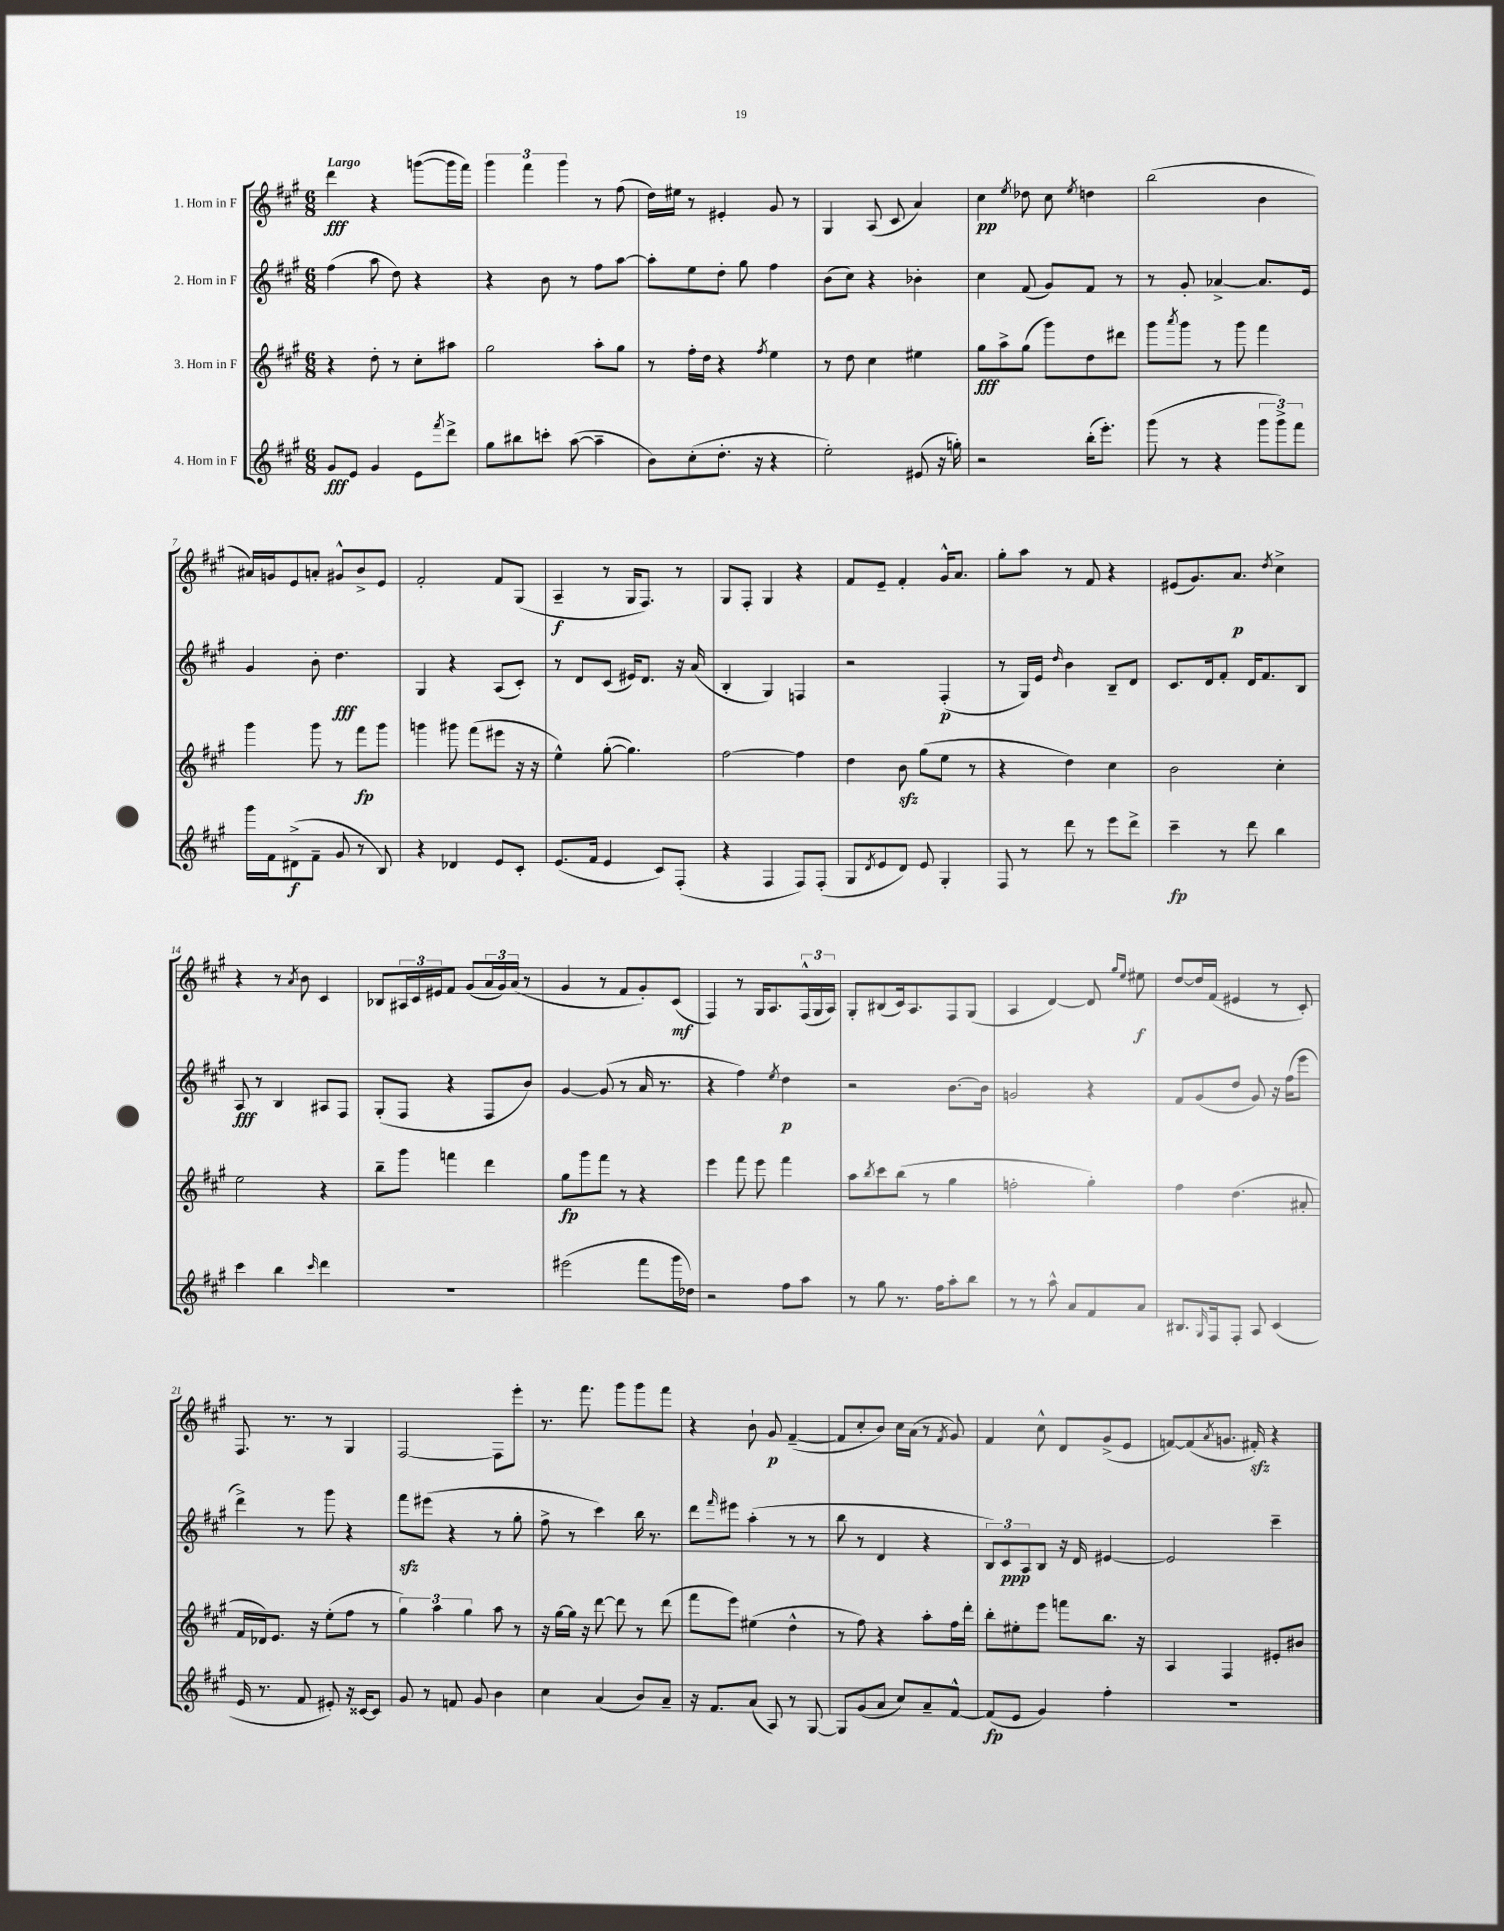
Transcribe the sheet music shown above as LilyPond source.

<<
\new StaffGroup <<
\new Staff = "s0" \with { instrumentName = "1. Horn in F" } {
    \clef treble \key a \major \numericTimeSignature \time 6/8 \tempo "Largo"
    d'''4\fff r4 g'''8~( g'''16 fis'''16) |
    \tuplet 3/2 { gis'''4 fis'''4 gis'''4 } r8 fis''8( |
    d''16) eis''16 r8 eis'4-. gis'8 r8 |
    gis4 a8( cis'8 a'4) |
    cis''4\pp \acciaccatura { e''8 } des''8 cis''8 \acciaccatura { e''8 } d''4 |
    b''2( b'4 |
    ais'16) g'16 e'8 a'8-. gis'8-^ b'8-> e'8 |
    fis'2-. fis'8 gis8( |
    a4--\f r8 gis16 fis8.) r8 |
    gis8 fis8-. gis4 r4 |
    fis'8 e'8-- fis'4-. gis'16-^ a'8. |
    gis''8-. a''8 r8 fis'8 r4 |
    eis'8( gis'8.) a'8.\p \acciaccatura { d''8 } cis''4-> |
    r4 r8 \acciaccatura { a'8 } b'8 cis'4 |
    bes8 \tuplet 3/2 { ais16 cis'16 eis'16 } fis'8 gis'8( \tuplet 3/2 { a'16 gis'16) a'16( } r8 |
    gis'4 r8 fis'8 gis'8-.) cis'8\mf( |
    fis4) r8 gis16 a8. \tuplet 3/2 { fis16-^( gis16 a16) } |
    gis8-. bis8( cis'16) a8. fis8 gis8( |
    a4 d'4~) d'8 \grace { gis''16 e''16 } eis''8\f |
    d''8~ d''16 fis'16( eis'4 r8 cis'8-.) |
    fis8. r8. r8 gis4 |
    fis2~ fis8 e'''8-. |
    r8. fis'''8. gis'''8 gis'''8 fis'''8 |
    r4 b'8-! gis'8\p fis'4~--( |
    fis'8 cis''8-. b'8) cis''16 a'16( r8 \acciaccatura { fis'8 } gis'8) |
    fis'4 cis''8-^ d'8 gis'8->( e'8 |
    f'8~) f'8( \acciaccatura { a'8 } g'8. fis'16-.\sfz) r4 \bar "|." |
}
\new Staff = "s1" \with { instrumentName = "2. Horn in F" } {
    \clef treble \key a \major \numericTimeSignature \time 6/8
    fis''4( a''8 d''8) r4 |
    r4 b'8 r8 fis''8 a''8~ |
    a''8-. e''8 d''8-. gis''8 fis''4 |
    b'8( cis''8) r4 bes'4-. |
    cis''4 fis'8( gis'8) fis'8 r8 |
    r8 gis'8-. aes'4~-> aes'8. e'16 |
    gis'4 b'8-. d''4.\fff |
    gis4 r4 a8( cis'8-.) |
    r8 d'8 cis'8( eis'16) d'8. r16 a'16( |
    b4-. gis4) f4 |
    r2 fis4-.\p( |
    r8 gis16) e'16 \grace { d''16 } b'4 b8-- d'8 |
    cis'8. d'16 fis'8-. d'16 fis'8. b8 |
    a8\fff r8 b4 ais8 fis8 |
    gis8-.( fis8 r4 fis8 b'8) |
    gis'4~ gis'8( r8 a'16 r8. |
    r4 fis''4) \acciaccatura { e''8 } d''4\p |
    r2 b'8.~ b'16 |
    g'2 r4 |
    fis'8 gis'8( d''8 gis'8) r16 fis''16( e'''8 |
    d'''4->) r8 gis'''8 r4 |
    fis'''8\sfz eis'''8( r4 r8 gis''8-. |
    fis''8-> r8 cis'''4) b''16 r8. |
    d'''8 \grace { fis'''16 } eis'''8 a''4-.( r8 r8 |
    b''8 r8 d'4 r4 |
    \tuplet 3/2 { b8) cis'8\ppp a8 } b8 r16 d'16 eis'4~ |
    eis'2 cis'''4-- \bar "|." |
}
\new Staff = "s2" \with { instrumentName = "3. Horn in F" } {
    \clef treble \key a \major \numericTimeSignature \time 6/8
    r4 d''8-. r8 cis''8-. ais''8 |
    gis''2 a''8-. gis''8 |
    r8 fis''16-. d''16 r4 \acciaccatura { fis''8 } e''4 |
    r8 d''8 cis''4 eis''4 |
    gis''8\fff a''8-> gis''8( gis'''8) d''8 dis'''8 |
    gis'''8 \acciaccatura { a'''8 } gis'''8 r8 gis'''8 fis'''4 |
    gis'''4 gis'''8 r8 fis'''8\fp gis'''8 |
    g'''4 gis'''8 fis'''8( eis'''8 r16 r16 |
    e''4-^) gis''8~-.( gis''4.) |
    fis''2~ fis''4 |
    d''4 b'8\sfz gis''8( e''8 r8 |
    r4 d''4) cis''4 |
    b'2 cis''4-. |
    e''2 r4 |
    b''8-- gis'''8 f'''4 d'''4 |
    gis''8\fp gis'''8 fis'''8 r8 r4 |
    e'''4 fis'''8 e'''8 fis'''4 |
    a''8 \acciaccatura { b''8 } cis'''8 b''8( r8 gis''4 |
    f''2-. gis''4-.) |
    fis''4 d''4.( ais'8-. |
    fis'16 des'16) e'8. r16 e''8-.( fis''8 r8 |
    \tuplet 3/2 { gis''4) a''4 gis''4 } a''8 r8 |
    r16 gis''16~ gis''16 r16 d'''8~ d'''8 r8 d'''8( |
    fis'''8 e'''8) eis''4( d''4-^ |
    r8 fis''8) r4 a''8-. fis''16 d'''16-. |
    b''8-. eis''8-. e'''8 f'''8 b''8. r16 |
    a4 fis4 eis'8-. bis'8 \bar "|." |
}
\new Staff = "s3" \with { instrumentName = "4. Horn in F" } {
    \clef treble \key a \major \numericTimeSignature \time 6/8
    gis'8\fff e'8 gis'4 e'8 \acciaccatura { fis'''8 } d'''8-> |
    gis''8 bis''8 c'''8-. a''8~( a''4-- |
    b'8) cis''8-.( d''8.-. r16 r4 |
    e''2-.) eis'8( r16 g''16-.) |
    r2 b''16-.( e'''8.-.) |
    gis'''8( r8 r4 \tuplet 3/2 { gis'''8 gis'''8->) fis'''8 } |
    gis'''16 fis'16 dis'8->\f( fis'8-- gis'8 r8 b8) |
    r4 des'4 e'8 cis'8-. |
    e'8.( fis'16 e'4 cis'8) fis8-.( |
    r4 fis4 fis8) fis8-.( |
    gis8 \acciaccatura { d'8 } e'8 d'8) e'8 gis4-. |
    fis8 r8 d'''8 r8 e'''8 d'''8-> |
    cis'''4--\fp r8 d'''8 b''4 |
    cis'''4 b''4 \grace { cis'''16 } d'''4 |
    R2. |
    eis'''2( fis'''8 gis'''16 des''16) |
    r2 fis''8 a''8 |
    r8 gis''8 r8. fis''16 a''8-. b''8 |
    r8 r8 a''8-^ a'8 fis'8 a'8 |
    bis8. \grace { gis16 } fis16 fis8-. a8 cis'4( |
    e'16 r8. fis'8 eis'8-.) r16 cisis'16~ cisis'8 |
    gis'8 r8 f'8 gis'8 b'4 |
    cis''4 a'4( b'8) a'8-- |
    r16 fis'8. a'8( a8) r8 gis8~ |
    gis8 gis'8( a'8 cis''8) a'8-- fis'8~-^ |
    fis'8\fp( e'8 gis'4) fis''4-. |
    R2. \bar "|." |
}
>>
>>
